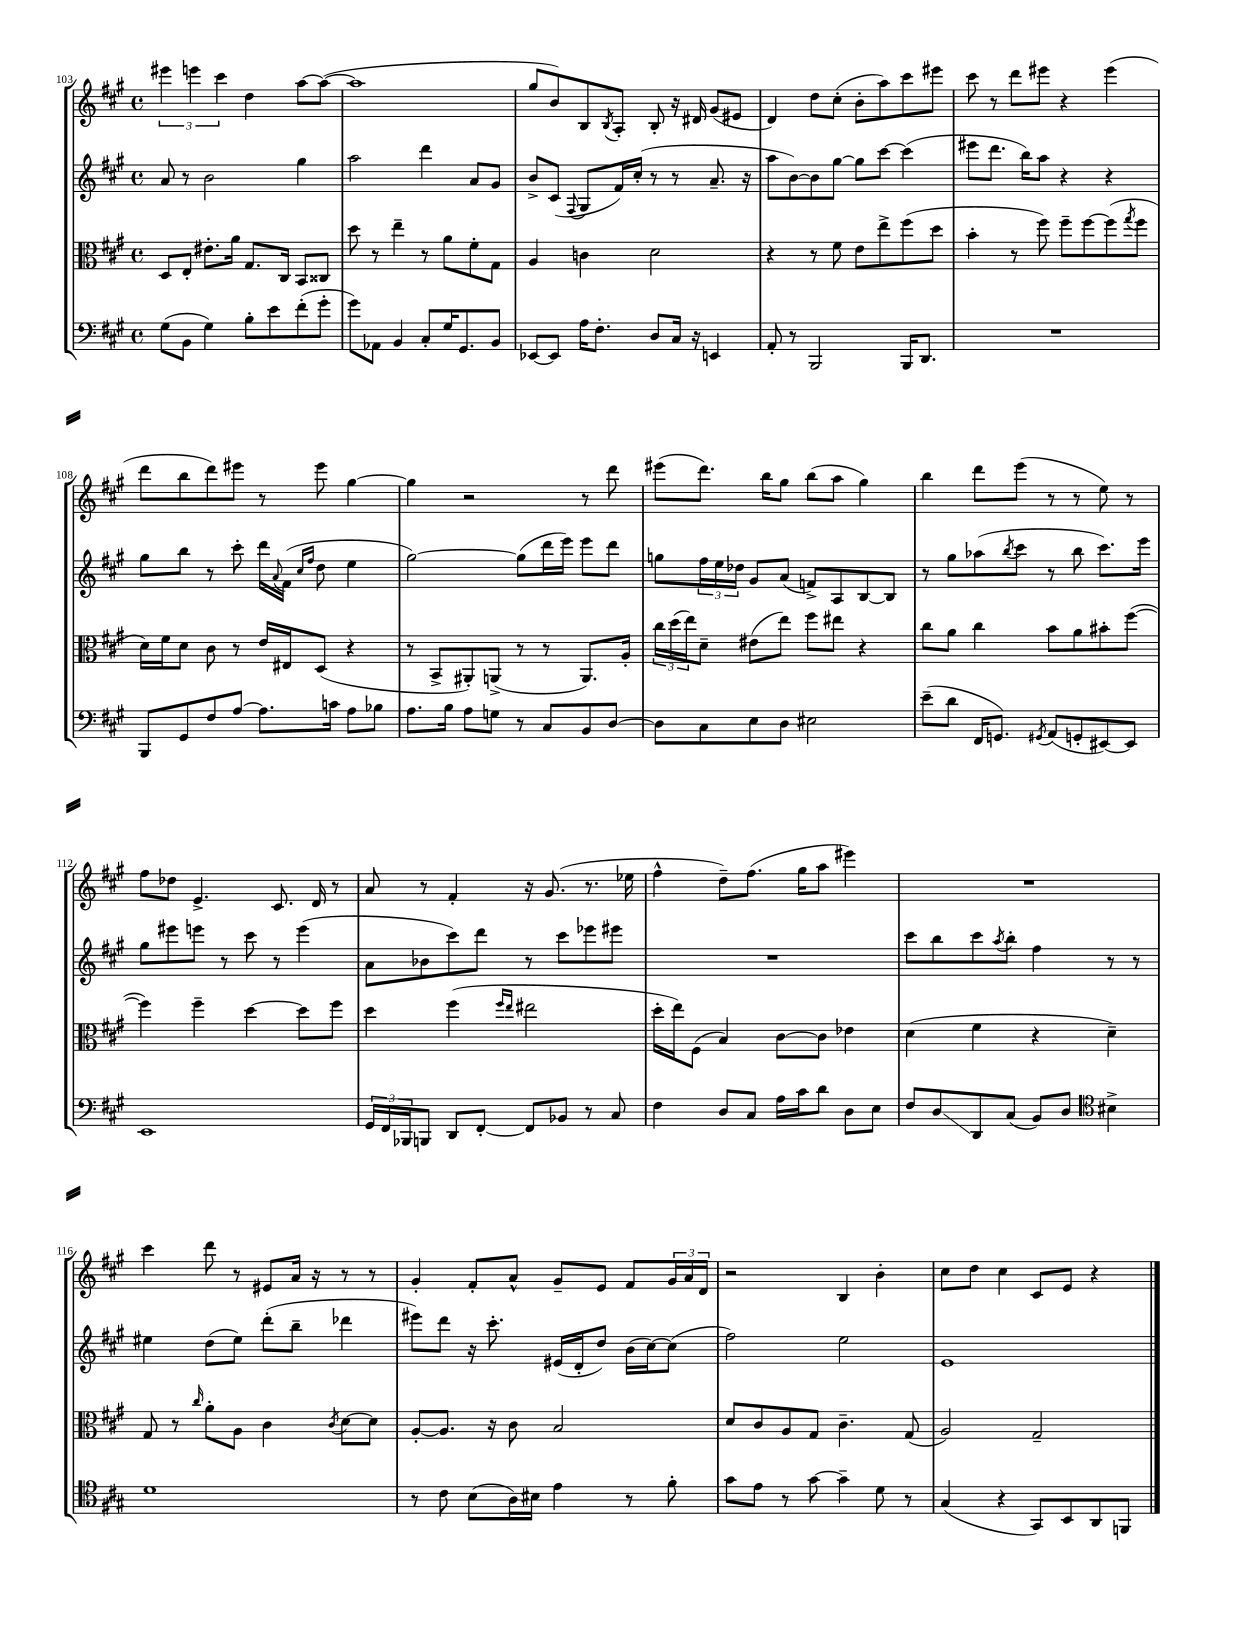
<<
\new StaffGroup <<
\new Staff = "s0" {
    \clef treble \key a \major \defaultTimeSignature \time 4/4
    \tuplet 3/2 { eis'''4 e'''4 cis'''4 } d''4 a''8~ a''8~( |
    a''1 |
    gis''8 b'8) b8 \acciaccatura { b8 } a8-. b8-. r16 dis'16 gis'8( eis'8 |
    d'4) d''8 cis''8-.( b'8-. a''8) cis'''8 eis'''8 |
    cis'''8 r8 d'''8 eis'''8 r4 eis'''4( |
    d'''8 b''8 d'''8) eis'''8 r8 eis'''8 gis''4~ |
    gis''4 r2 r8 d'''8 |
    eis'''8( d'''8.) b''16 gis''8 b''8( a''8 gis''4) |
    b''4 d'''8 e'''8( r8 r8 e''8) r8 |
    fis''8 des''8 e'4.-> cis'8. d'16 r8 |
    a'8 r8 fis'4-. r16 gis'8.( r8. ees''16 |
    fis''4-^ d''8--) fis''8.( gis''16 a''8 eis'''4) |
    R1 |
    cis'''4 d'''8 r8 eis'8 a'16 r16 r8 r8 |
    gis'4-. fis'8-. a'8-^ gis'8-- e'8 fis'8 \tuplet 3/2 { gis'16 a'16 d'16 } |
    r2 b4 b'4-. |
    cis''8 d''8 cis''4 cis'8 e'8 r4 \bar "|." |
}
\new Staff = "s1" {
    \clef treble \key a \major \defaultTimeSignature \time 4/4
    a'8 r8 b'2 gis''4 |
    a''2 d'''4 a'8 gis'8 |
    b'8-> cis'8( \appoggiatura { fis8 } gis8 fis'16) cis''16-.( r8 r8 a'8.-- r16 |
    a''8 b'8~) b'8 gis''8~ gis''8 cis'''8~ cis'''4( |
    eis'''8 d'''8. b''16) a''8 r4 r4 |
    gis''8 b''8 r8 cis'''8-. d'''16 \appoggiatura { a'8 } fis'16( \grace { cis''16 fis''16 } d''8 e''4 |
    gis''2~) gis''8( d'''16 e'''16) e'''8 d'''8 |
    g''8 \tuplet 3/2 { fis''16 e''16 des''16 } gis'8 a'8( f'8->) a8 b8~ b8 |
    r8 gis''8 aes''8( \acciaccatura { b''8 } cis'''8 r8 b''8 cis'''8.) e'''16 |
    gis''8 eis'''8 e'''8 r8 cis'''8 r8 e'''4( |
    a'8 bes'8 cis'''8) d'''8 r8 cis'''8 ees'''8 eis'''8 |
    R1 |
    cis'''8 b''8 cis'''8 \acciaccatura { a''8 } b''8-. fis''4 r8 r8 |
    eis''4 d''8( eis''8) d'''8-.( b''8-- des'''4 |
    eis'''8) d'''8 r16 cis'''8.-. eis'16( d'16-. d''8) b'16( cis''16~) cis''8( |
    fis''2) e''2 |
    e'1 \bar "|." |
}
\new Staff = "s2" {
    \clef alto \key a \major \defaultTimeSignature \time 4/4
    d8 e8-. eis'8.-. a'16 gis8. cis16 b,8 cisis8 |
    d''8 r8 e''4-- r8 a'8 fis'8-. gis8 |
    a4 c'4 d'2 |
    r4 r8 fis'8 e'8 e''8-> fis''8( d''8 |
    b'4-. r8 fis''8) fis''8-- fis''8~ fis''8( \acciaccatura { gis''8 } fis''8 |
    d'16) fis'16 d'8 cis'8 r8 e'16 eis16 d8( r4 |
    r8 b,8-> ais,8-.) a,8->( r8 r8 a,8.) a16-. |
    \tuplet 3/2 { cis''16 d''16( e''16) } d'8-- eis'8( e''8) fis''8 eis''8 r4 |
    cis''8 a'8 cis''4 b'8 a'8 bis'8-. fis''8~( |
    fis''4) fis''4-- d''4~ d''8 fis''8 |
    d''4 fis''4( \grace { fis''16 e''16 } eis''2 |
    d''16-. e''16) fis8( b4) cis'8~ cis'8 ees'4 |
    d'4( fis'4 r4 d'4--) |
    gis8 r8 \grace { cis''16 } a'8-. a8 cis'4 \acciaccatura { cis'8 } d'8~ d'8 |
    a8~-. a8. r16 cis'8 b2 |
    d'8 cis'8 a8 gis8 cis'4.-- gis8( |
    a2) gis2-- \bar "|." |
}
\new Staff = "s3" {
    \clef bass \key a \major \defaultTimeSignature \time 4/4
    gis8( b,8 gis4) b8-. e'8 fis'8-.( gis'8-. |
    gis'8) aes,8 b,4 cis8-. gis16 gis,8. b,8 |
    ees,8~ ees,8 a16 fis8.-. d8 cis16 r16 e,4 |
    a,8-. r8 b,,2 b,,16 d,8. |
    R1 |
    b,,8 gis,8 fis8 a8~ a8. c'16 a8 bes8 |
    a8. b16 a8 g8 r8 cis8 b,8 d8~ |
    d8 cis8 e8 d8 eis2 |
    e'8--( d'8 fis,16 g,8.) \acciaccatura { gis,8 } a,8( g,8-. eis,8~) eis,8 |
    e,1 |
    \tuplet 3/2 { gis,16 fis,16 bes,,16 } b,,8 d,8 fis,8~-. fis,8 bes,8 r8 cis8 |
    fis4 d8 cis8 a16 cis'16 d'8 d8 e8 |
    fis8 d8\glissando d,8 cis8( b,8) d8 \clef tenor bis4-> |
    d'1 |
    r8 cis'8 b8( a16) bis16 e'4 r8 fis'8-. |
    gis'8 e'8 r8 gis'8~ gis'4-- d'8 r8 |
    gis4( r4 gis,8) b,8 a,8 f,8 \bar "|." |
}
>>
>>
\layout { \context { \Score currentBarNumber = #103 } }
